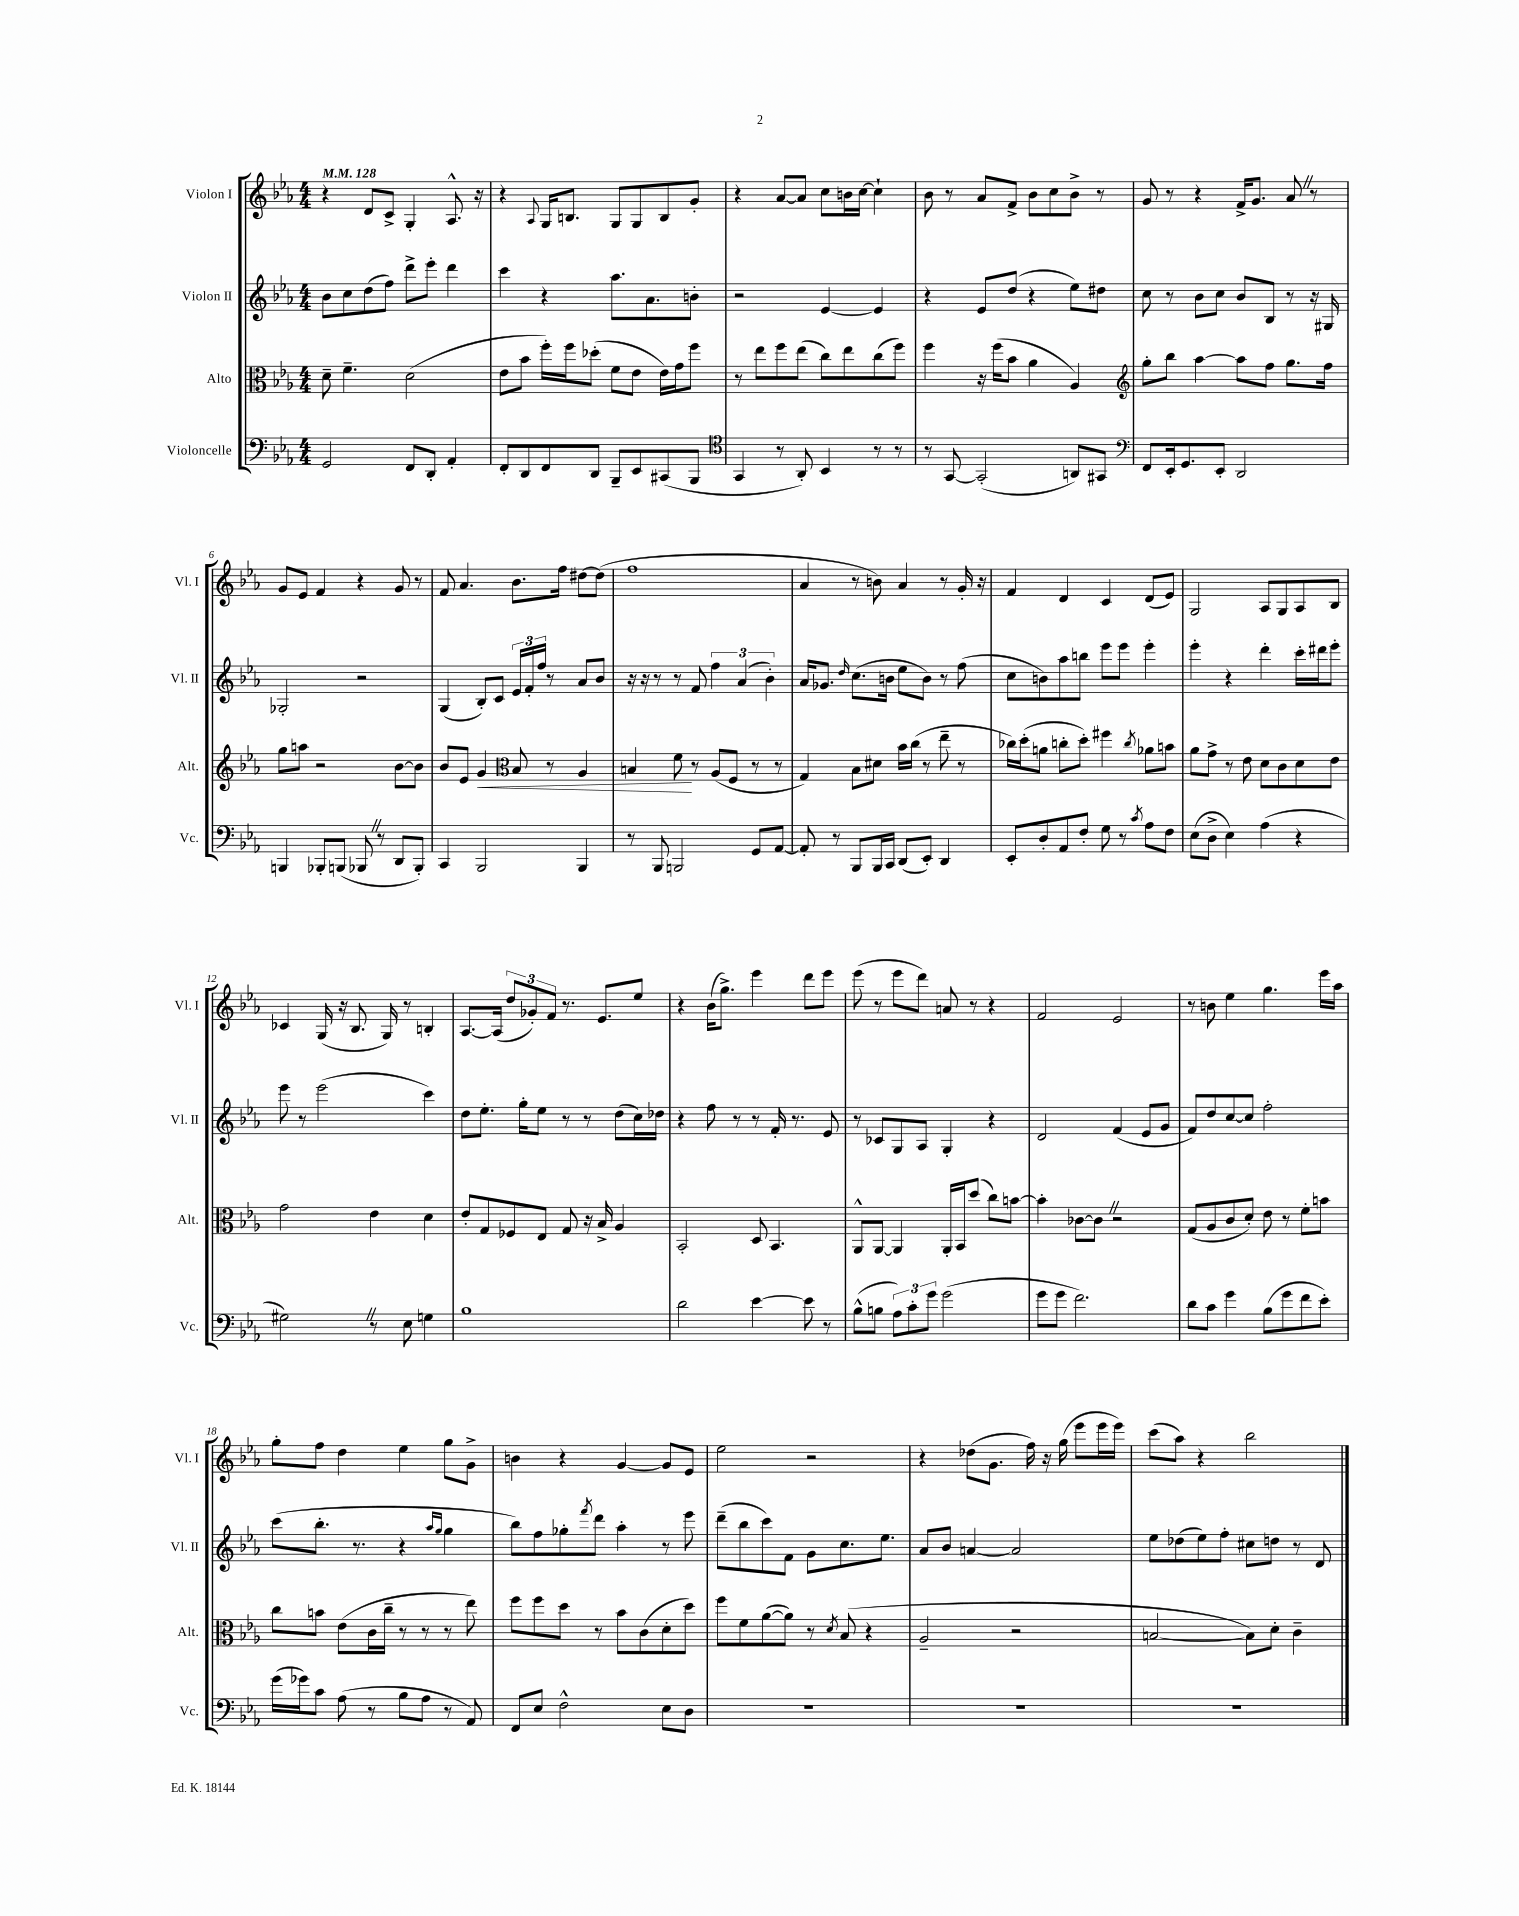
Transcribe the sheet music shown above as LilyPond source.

<<
\new StaffGroup <<
\new Staff = "s0" \with { instrumentName = "Violon I" shortInstrumentName = "Vl. I" } {
    \clef treble \key ees \major \numericTimeSignature \time 4/4 \tempo 4 = 128
    r4 d'8 c'8-> g4-. aes8.-^ r16 |
    r4 \appoggiatura { aes8 } g16 b8. g8 g8 b8 g'8-. |
    r4 aes'8~ aes'8 c''8 b'16 c''16~ c''4-! |
    bes'8 r8 aes'8 f'8-> bes'8 c''8 bes'8-> r8 |
    g'8 r8 r4 f'16-> g'8. aes'8 \once \override BreathingSign.text = \markup { \musicglyph "scripts.caesura.straight" } \breathe r8 |
    g'8 ees'8 f'4 r4 g'8 r8 |
    f'8 aes'4. bes'8. f''16 dis''8~ dis''8( |
    f''1 |
    aes'4 r8 b'8) aes'4 r8 g'16-. r16 |
    f'4 d'4 c'4 d'8( ees'8) |
    g2 aes8 g8 aes8 bes8 |
    ces'4 g16( r16 bes8. g16) r8 b4-. |
    aes8.~ aes16( \tuplet 3/2 { d''8 ges'8-.) f'8 } r8. ees'8. ees''8 |
    r4 bes'16( g''8.->) ees'''4 d'''8 ees'''8 |
    ees'''8( r8 ees'''8 d'''8) a'8 r8 r4 |
    f'2 ees'2 |
    r8 b'8 ees''4 g''4. ees'''16 aes''16 |
    g''8-. f''8 d''4 ees''4 g''8 g'8-> |
    b'4 r4 g'4~ g'8 ees'8 |
    ees''2 r2 |
    r4 des''8( g'8. f''16) r16 g''16( ees'''8 ees'''16 ees'''16) |
    c'''8( aes''8) r4 bes''2 \bar "|." |
}
\new Staff = "s1" \with { instrumentName = "Violon II" shortInstrumentName = "Vl. II" } {
    \clef treble \key ees \major \numericTimeSignature \time 4/4
    bes'8 c''8 d''8( f''8) d'''8-> ees'''8-. d'''4 |
    c'''4 r4 aes''8. aes'8. b'8-. |
    r2 ees'4~ ees'4 |
    r4 ees'8 d''8( r4 ees''8) dis''8 |
    c''8 r8 bes'8 c''8 bes'8 bes8 r8 r16 gis16 |
    ges2-. r2 |
    g4( bes8-.) c'8 \tuplet 3/2 { ees'16 f'16-. f''16 } r8 aes'8 bes'8 |
    r16 r16 r8 r8 f'8 \tuplet 3/2 { f''4 aes'4( bes'4-.) } |
    aes'16 ges'8. \grace { d''16 } c''8.( b'16 ees''8 b'8) r8 f''8( |
    c''8 b'8) aes''8 b''8 ees'''8 ees'''8 ees'''4-. |
    ees'''4-. r4 d'''4-. c'''16-. dis'''16 ees'''8-. |
    ees'''8 r8 ees'''2( c'''4) |
    d''8 ees''8.-. g''16-. ees''8 r8 r8 d''8( c''16) des''16 |
    r4 f''8 r8 r8 f'16-. r8. ees'8 |
    r8 ces'8 g8 aes8 g4-. r4 |
    d'2 f'4( ees'8 g'8 |
    f'8) d''8 c''8~ c''8 f''2-. |
    c'''8( bes''8.-. r8. r4 \grace { aes''16 g''16 } g''4 |
    bes''8) f''8 ges''8-. \acciaccatura { f'''8 } d'''8 aes''4-. r8 ees'''8 |
    d'''8--( bes''8 c'''8) f'8 g'8 c''8. ees''8. |
    aes'8 bes'8 a'4~ a'2 |
    ees''8 des''8( ees''8) f''8-. cis''8 d''8 r8 d'8 \bar "|." |
}
\new Staff = "s2" \with { instrumentName = "Alto" shortInstrumentName = "Alt." } {
    \clef alto \key ees \major \numericTimeSignature \time 4/4
    d'8-- f'4.-- d'2( |
    ees'8 bes'8 f''16-.) f''16 des''8-.( f'8 ees'8 ees'16) g'16 f''8 |
    r8 ees''8 f''8 ees''8( c''8) ees''8 c''8( f''8) |
    f''4 r16 f''16( bes'8 aes'4 aes4) |
    \clef treble g''8-. bes''8 aes''4~ aes''8 f''8 g''8. f''16 |
    g''8 a''8 r2 bes'8~ bes'8 |
    bes'8 ees'8 g'4\< \clef alto bes8 r8 aes4 |
    b4 f'8\! r8 aes8( f8 r8 r8 |
    g4) bes8 dis'8 bes'16 c''16( r8 ees''8-- r8 |
    ces''16) d''16-.( a'8 c''8-. d''8-.) fis''4 \acciaccatura { c''8 } aes'8 b'8 |
    aes'8 g'8-> r8 ees'8 d'8 c'8 d'8 ees'8 |
    g'2 ees'4 d'4 |
    ees'8-. g8 fes8 ees8 g8 r16 bes16-> aes4 |
    bes,2-. d8 bes,4. |
    aes,8-^ aes,8~ aes,4 aes,16-. bes,16 d''8( c''8) b'8~ |
    b'4-. ces'8~ ces'8 \once \override BreathingSign.text = \markup { \musicglyph "scripts.caesura.straight" } \breathe r2 |
    g8( aes8 c'8 d'8-.) ees'8 r8 f'8-. b'8 |
    c''8 b'8 ees'8( c'16 c''16-- r8 r8 r8 ees''8) |
    f''8 f''8 d''8 r8 bes'8 c'8( d'8-. d''8) |
    f''8 f'8 aes'8~( aes'8) r8 \acciaccatura { d'8 } bes8( r4 |
    aes2-- r2 |
    b2~ b8) d'8-. c'4-- \bar "|." |
}
\new Staff = "s3" \with { instrumentName = "Violoncelle" shortInstrumentName = "Vc." } {
    \clef bass \key ees \major \numericTimeSignature \time 4/4
    g,2 f,8 d,8-. aes,4-. |
    f,8-. d,8 f,8 d,8 bes,,8-- ees,8 cis,8( bes,,8 |
    \clef tenor g,4 r8 aes,8-.) bes,4 r8 r8 |
    r8 g,8~ g,2-.( a,8) gis,8 |
    \clef bass f,8 ees,16-. g,8. ees,8-. d,2 |
    b,,4 bes,,8-. b,,8( bes,,8 \once \override BreathingSign.text = \markup { \musicglyph "scripts.caesura.straight" } \breathe r8 d,8 bes,,8-.) |
    c,4 bes,,2 bes,,4 |
    r8 bes,,8 b,,2 g,8 aes,8~ |
    aes,8-. r8 bes,,8 bes,,16 c,16 d,8( ees,8-.) d,4 |
    ees,8-. d8-. aes,8 f8-. g8 r8 \acciaccatura { c'8 } aes8 f8 |
    ees8( d8-> ees4) aes4( r4 |
    gis2) \once \override BreathingSign.text = \markup { \musicglyph "scripts.caesura.straight" } \breathe r8 ees8 g4 |
    bes1 |
    d'2 ees'4~ ees'8 r8 |
    bes8-^( b8 \tuplet 3/2 { aes8) c'8-. g'8 } g'2( |
    g'8 g'8 f'2.) |
    d'8 c'8 g'4 bes8( g'8 f'8 ees'8-.) |
    g'16( ges'16) c'8 aes8( r8 bes8 aes8 r8 aes,8) |
    f,8 ees8 f2-^ ees8 d8 |
    R1 |
    R1 |
    R1 \bar "|." |
}
>>
>>
